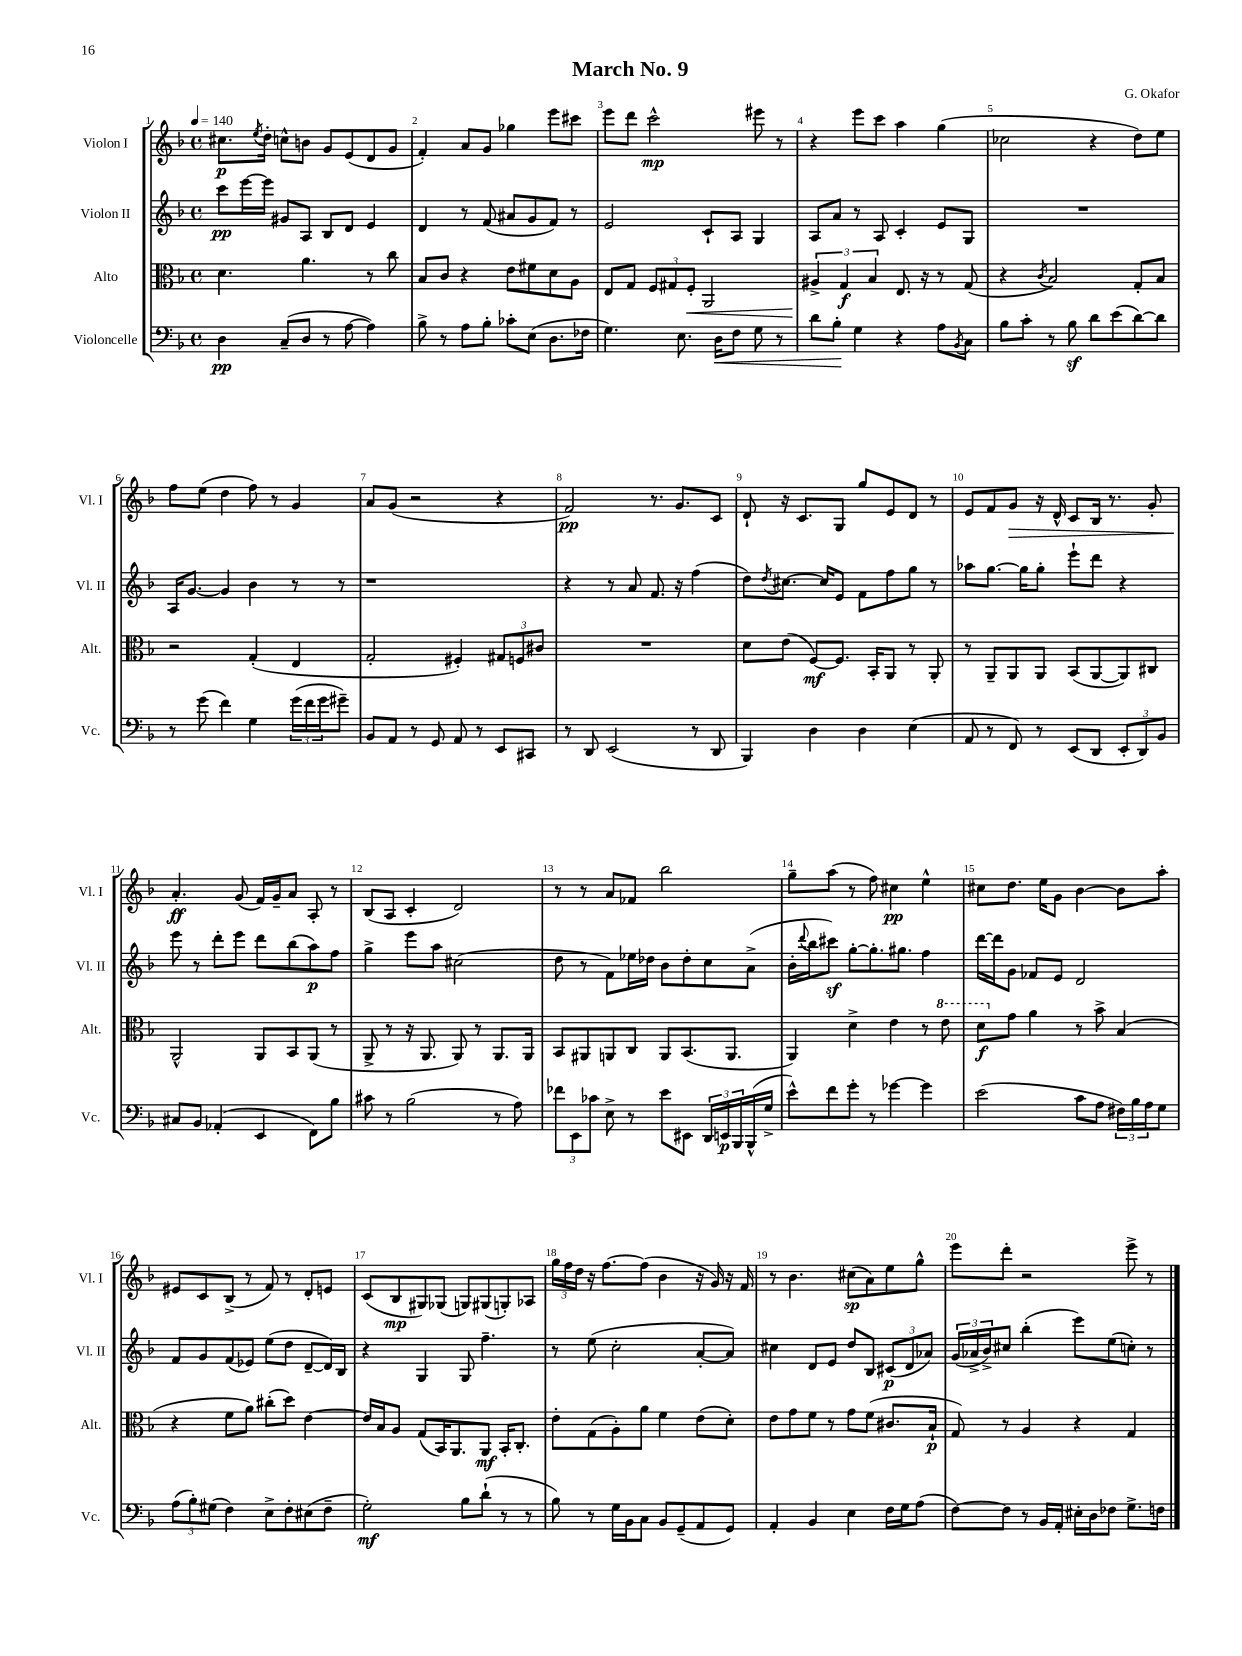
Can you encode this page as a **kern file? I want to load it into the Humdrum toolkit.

**kern	**kern	**kern	**kern
*staff4	*staff3	*staff2	*staff1
*clefF4	*clefC3	*clefG2	*clefG2
*k[b-]	*k[b-]	*k[b-]	*k[b-]
*M4/4	*M4/4	*M4/4	*M4/4
*met(c)	*met(c)	*met(c)	*met(c)
*MM140	*MM140	*MM140	*MM140
4D	4.d	8ccc	8.cc#
.	.	[16eee	.
.	.	.	8qee
.	.	16eee]	16dd'
(8C~	.	8g#	8cc^^
8D	4.a	8A	8b
8r	.	8B-	8g
[8A	.	8d	(8e
4A])	8r	4e	8d
.	8cc	.	8g
=	=	=	=
8B-^	8B-	4d	4f')
8r	8c	.	.
8A	4r	8r	8a
8B-'	.	(8f	8g
8c-'	8e	8a#	4gg-
(8E	8f#	8g	.
8.D	8d	8f)	8eee
.	8A	8r	8ccc#
16F-	.	.	.
=	=	=	=
4.G)	8E	2e	8eee
.	8G	.	8ddd
.	12F	.	2ccc^^
.	12G#	.	.
8.E	.	.	.
.	12F'	.	.
.	2AA	8c`	.
16D	.	.	.
8F	.	8A	.
8G	.	4G	8eee#
8r	.	.	8r
=	=	=	=
8d	6A#^	8A	4r
8B-'	.	8a	.
.	6G	.	.
4G	.	8r	8eee
.	6B-	.	.
.	.	8A	8ccc
4r	8.E	4c'	4aa
.	16r	.	.
8A	8r	8e	(4gg
8qBB-	.	.	.
8C	(8G	8G	.
=	=	=	=
8B-	4r	1r	2cc-
8c'	.	.	.
.	8qc	.	.
8r	2B-)	.	.
8B-	.	.	.
8d	.	.	4r
(8e	.	.	.
[8d)	8G'	.	8dd)
8d]	8B-	.	8ee
=	=	=	=
8r	2r	16A	8ff
.	.	[8.g	.
(8g	.	.	(8ee
4f)	.	4g]	4dd
4G	(4G'	4b-	8ff)
.	.	.	8r
(24g	4E	8r	4g
24f	.	.	.
24g	.	.	.
8g#~)	.	8r	.
=	=	=	=
8BB-	2G'	1r	8a
8AA	.	.	(8g
8r	.	.	2r
8GG	.	.	.
8AA	4F#')	.	.
8r	.	.	.
8EE	12G#	.	4r
.	12F	.	.
8CC#	.	.	.
.	12c#	.	.
=	=	=	=
8r	1r	4r	2f)
8DD	.	.	.
(2EE	.	8r	.
.	.	8a	.
.	.	8.f	8.r
.	.	16r	8.g
8r	.	(4ff	.
8DD	.	.	8c
=	=	=	=
4BBB-)	8d	8dd)	8d`
.	.	8qdd	.
.	(8e	[8.cc#	16r
.	.	.	8.c
4D	[8F)	.	.
.	.	16cc#]	.
.	8.F]	8e	8G
4D	.	8f	8gg
.	16BB-'	.	.
.	8AA	8ff	8e
(4E	8r	8gg	8d
.	8AA'	8r	8r
=	=	=	=
8AA	8r	8aa-	8e
8r	8AA~	[8.gg	8f
8FF)	8AA	.	8g
.	.	16gg]	.
8r	8AA	8gg'	16r
.	.	.	16d^^
(8EE	(8BB-	8eee`	8c
8DD	[8AA	8ddd	16B-
.	.	.	8.r
12EE'	8AA])	4r	.
12DD)	.	.	.
.	8C#	.	8g'
12BB-	.	.	.
=	=	=	=
8C#	2AA^^	8eee	4.a'
8BB-	.	8r	.
(4AA-'	.	8ddd'	.
.	.	8eee	(8g
4EE	8AA	8ddd	16f)
.	.	.	16g~
.	8BB-	(8bb-	8a
8FF)	(8AA	8aa)	8A'
8B-	8r	8ff	8r
=	=	=	=
8c#	8AA^	4gg^	(8B-
8r	8r	.	8A
(2B-	16r	8eee	4c'
.	8.AA	.	.
.	.	8aa	.
.	8AA)	(2cc#	2d)
.	8r	.	.
8r	8.AA	.	.
8A)	.	.	.
.	16AA	.	.
=	=	=	=
12f-	8BB-	8dd	8r
12EE	.	.	.
.	8AA#	8r	8r
12c-	.	.	.
8E^	8AA	8f)	8a
8r	8C	16ee-	8f-
.	.	16dd-	.
8e	8AA	8b-	2bb-
8EE#	(8.BB-	8dd-'	.
24DD	.	8cc	.
24EE	.	.	.
.	8.AA	.	.
24BBB-	.	.	.
(16BBB-^^	.	(8a^	.
16G^	.	.	.
=	=	=	=
8e^^)	4AA)	16b-'	8gg~
.	.	8qqddd	.
.	.	16bb-	.
8f	.	8ccc#)	(8aa
8g'	4d^	[8gg'	8r
8r	.	8.gg']	8ff)
[4g-	4e	.	4cc#
.	.	8.gg#	.
4g-]	8r	4ff	4ee^^
.	8ee	.	.
=	=	=	=
(2e	8dd	[16ddd	8cc#
.	.	16ddd]	.
.	8g	8g	8.dd
.	4a	8f-	.
.	.	.	16ee
.	.	8e	8g
8c	8r	2d	[4b-
8A	8b-^	.	.
24F#)	(4B-	.	8b-]
24B-	.	.	.
24A	.	.	.
8G	.	.	8aa'
=	=	=	=
(12A	4r	8f	8e#
12B-')	.	.	.
.	.	8g	8c
(12G#	.	.	.
4F)	8f	(8f	(8B-^
.	8a)	8e-)	8r
8E^	(8cc#'	(8ee	8f)
8F'	8dd)	8dd	8r
(8E#	[4e	[8d~	8d'
8F~	.	16d])	8e
.	.	16B-	.
=	=	=	=
2G')	16e]	4r	(8c
.	16B-	.	.
.	8A	.	8B-
.	(8G	4G	8G#)
.	16BB-)	.	(8G-
.	8.AA	.	.
8B-	.	8G	8G)
(8d`	8AA	4.ff~	(8G#
8r	16BB-'	.	8G')
.	8.C'	.	.
8r	.	.	8A-
=	=	=	=
8B-)	8e'	8r	24gg
.	.	.	24ff
.	.	.	24dd
8r	(8G	(8ee	16r
.	.	.	[8.ff
16G	8A')	2cc'	.
16BB-	.	.	.
8C	8a	.	(8ff]
8BB-	4f	.	4b-
(8GG~	.	.	.
8AA	(8e	[8a'	16r
.	.	.	16g)
8GG)	8d')	8a])	16r
.	.	.	16f
=	=	=	=
4AA'	8e	4cc#	8r
.	8g	.	4.b-
4BB-	8f	8d	.
.	8r	8e	.
4E	8g	8dd	(8cc#
.	(8f	8B-	8a)
16F	8.c#	(12c#	8ee
16G	.	.	.
.	.	12d	.
(8A	.	.	8gg^^
.	.	12a-)	.
.	16B-`	.	.
=	=	=	=
[8F)	8G)	(24g	8eee
.	.	24a-^	.
.	.	24b-^)	.
8F]	8r	8cc#	8ddd'
8r	4A	(4bb-'	2r
16BB-	.	.	.
16AA'	.	.	.
16E#'	4r	8eee)	.
16D	.	.	.
8F-	.	(8ee	.
8.G^	4G	8cc')	8eee^
.	.	8r	8r
16F	.	.	.
==	==	==	==
*-	*-	*-	*-
